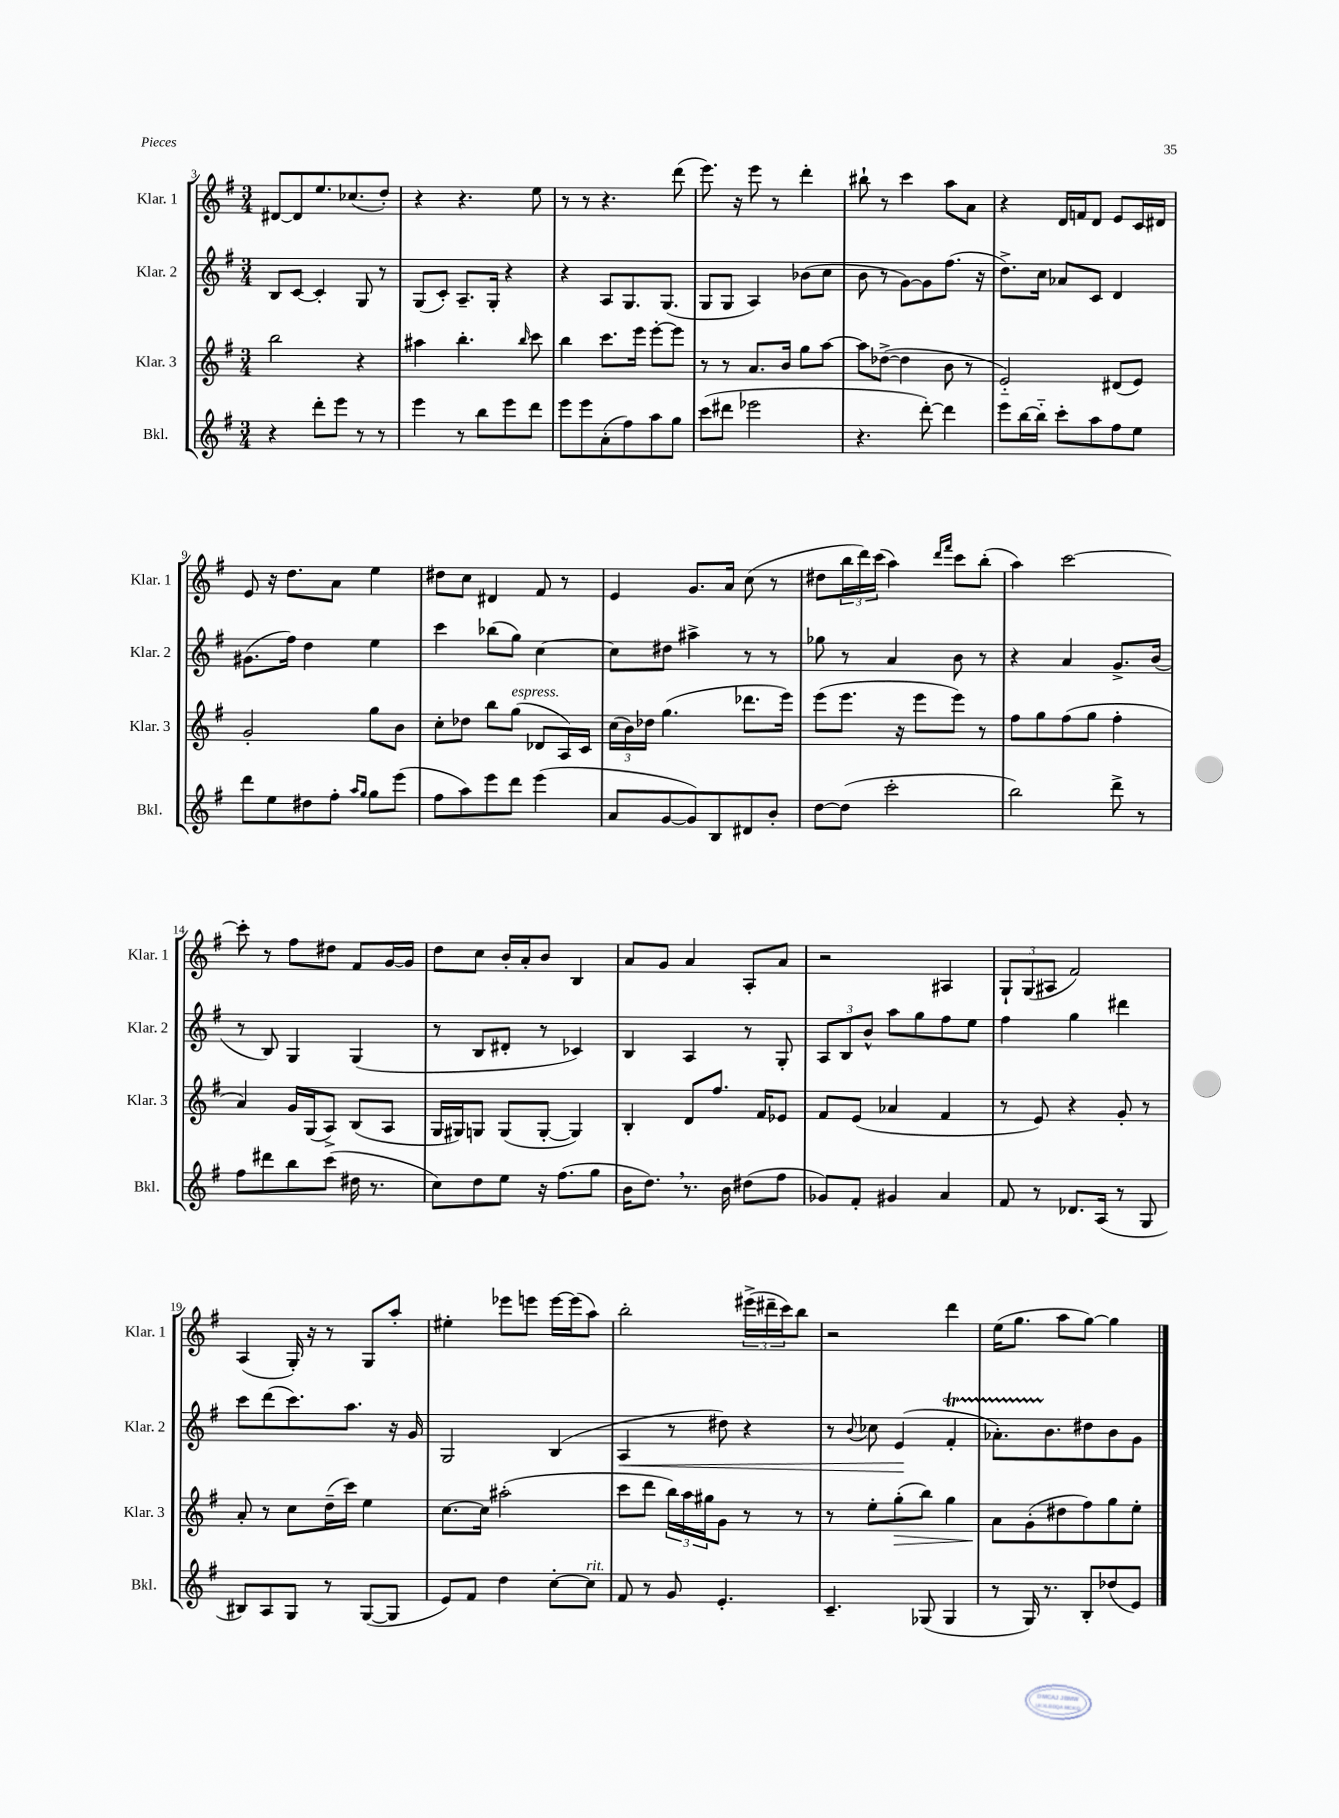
<<
\new StaffGroup <<
\new Staff = "s0" \with { instrumentName = "Klar. 1" shortInstrumentName = "Klar. 1" } {
    \clef treble \key g \major \numericTimeSignature \time 3/4
    dis'8~ dis'8 e''8. ces''8.( d''8-.) |
    r4 r4. e''8 |
    r8 r8 r4. d'''8( |
    e'''8.) r16 e'''8 r8 d'''4-. |
    bis''8-! r8 c'''4 a''8 a'8 |
    r4 d'16 f'16 d'8 e'8 c'16 dis'16 |
    e'8 r16 d''8. a'8 e''4 |
    dis''8 c''8 dis'4 fis'8 r8 |
    e'4 g'8. a'16 c''8( r8 |
    dis''8 \tuplet 3/2 { b''16 d'''16) c'''16( } a''4) \grace { d'''16 fis'''16 } c'''8 b''8-.( |
    a''4) c'''2~ |
    c'''8-. r8 fis''8 dis''8 fis'8 g'16~ g'16 |
    d''8 c''8 b'16-. a'16-. b'8 b4 |
    a'8 g'8 a'4 a8-. a'8 |
    r2 ais4 |
    \tuplet 3/2 { g8-! g8( ais8 } fis'2) |
    a4( g16-.) r16 r8 g8 a''8-. |
    eis''4-. ees'''8 e'''8 e'''16~ e'''16( a''8) |
    b''2-. \tuplet 3/2 { eis'''16->( dis'''16-- c'''16) } b''8 |
    r2 d'''4 |
    e''16( g''8. a''8 g''8~) g''4 \bar "|." |
}
\new Staff = "s1" \with { instrumentName = "Klar. 2" shortInstrumentName = "Klar. 2" } {
    \clef treble \key g \major \numericTimeSignature \time 3/4
    b8 c'8~ c'4-. g8 r8 |
    g8( c'8-.) a8.-- g16-. r4 |
    r4 a8 g8. g8.( |
    g8 g8 a4) bes'8( c''8 |
    b'8 r8 g'8~) g'8 fis''8.( r16 |
    d''8.->) c''16 aes'8 c'8 d'4 |
    gis'8.( fis''16) d''4 e''4 |
    c'''4 bes''8( g''8) c''4~ |
    c''8 dis''8 ais''4-> r8 r8 |
    ges''8 r8 a'4 b'8 r8 |
    r4 a'4 g'8.-> b'16( |
    r8 b8) g4 g4( |
    r8 b8 dis'8-. r8 ces'4) |
    b4 a4 r8 g8-. |
    \tuplet 3/2 { a8 b8 b'8-^ } a''8 g''8 fis''8 e''8 |
    fis''4 g''4 dis'''4 |
    c'''8 d'''8( c'''8.) a''8. r16 g'16 |
    g2 b4( |
    a4\< r8 dis''8) r4 |
    r8 \appoggiatura { b'8 } ces''8 e'4\!( fis'4-.\startTrillSpan |
    aes'8.-.) b'8.\stopTrillSpan dis''8 b'8 g'8 \bar "|." |
}
\new Staff = "s2" \with { instrumentName = "Klar. 3" shortInstrumentName = "Klar. 3" } {
    \clef treble \key g \major \numericTimeSignature \time 3/4
    b''2 r4 |
    ais''4 b''4.-. \grace { b''16 } c'''8 |
    b''4 c'''8. e'''16 e'''8~-. e'''8 |
    r8 r8 a'8. b'16 g''8 a''8~ |
    a''8 des''8~->( des''4 b'8 r8 |
    e'2-_) dis'8( e'8) |
    g'2-. g''8 b'8 |
    c''8-. des''8 b''8 g''8^\markup { \italic "espress." }( des'8 a16) c'16 |
    \tuplet 3/2 { c''16( b'16) des''16 } g''4.( des'''8. e'''16) |
    e'''8( e'''8. r16 e'''8 e'''8) r8 |
    fis''8 g''8 fis''8( g''8 fis''4-. |
    a'4) g'16 g16( a8->) b8( a8 |
    g16 gis16) g8 g8( g8~-. g4) |
    b4-. d'8 fis''8. fis'16 ees'8 |
    fis'8 e'8( aes'4 fis'4 |
    r8 e'8) r4 g'8-. r8 |
    a'8-. r8 c''8 d''16--( c'''16) e''4 |
    c''8.~ c''16 ais''2-.( |
    c'''8 d'''8 \tuplet 3/2 { b''16) a''16 gis''16 } g'8 r8 r8 |
    r8 e''8-. g''8-.\>( b''8) g''4 |
    a'8\! g'8-.( dis''8 fis''8) g''8 e''8-. \bar "|." |
}
\new Staff = "s3" \with { instrumentName = "Bkl." shortInstrumentName = "Bkl." } {
    \clef treble \key g \major \numericTimeSignature \time 3/4
    r4 d'''8-. e'''8 r8 r8 |
    e'''4 r8 b''8 e'''8 d'''8 |
    e'''8 e'''8 a'8-.( fis''8) a''8 g''8 |
    c'''8( dis'''8 ees'''2 |
    r4. d'''8~-.) d'''4 |
    e'''8 b''16~ b''16-_ c'''8-. a''8 fis''8 e''8 |
    d'''8 e''8 dis''8 fis''8-. \grace { a''16 g''16 } g''8 e'''8( |
    fis''8 a''8) e'''8 d'''8 e'''4( |
    a'8 g'8~ g'8) b8 dis'8 b'8-. |
    d''8~ d''8( c'''2-. |
    b''2) d'''8-> r8 |
    fis''8 dis'''8 b''8 c'''8( dis''16 r8. |
    c''8) d''8 e''8 r16 fis''8.( g''8 |
    b'16 d''8.) \breathe r8. b'16 dis''8( fis''8 |
    ges'8) fis'8-. gis'4 a'4 |
    fis'8 r8 des'8. a16( r8 g8 |
    bis8) a8 g8 r8 g8~( g8 |
    e'8) fis'8 d''4 c''8~-. c''8^\markup { \italic "rit." } |
    fis'8 r8 g'8 e'4.-. |
    c'4.-- ges8( ges4 |
    r8 g16) r8. b8-. des''8( e'8) \bar "|." |
}
>>
>>
\layout { \context { \Score currentBarNumber = #3 } }
